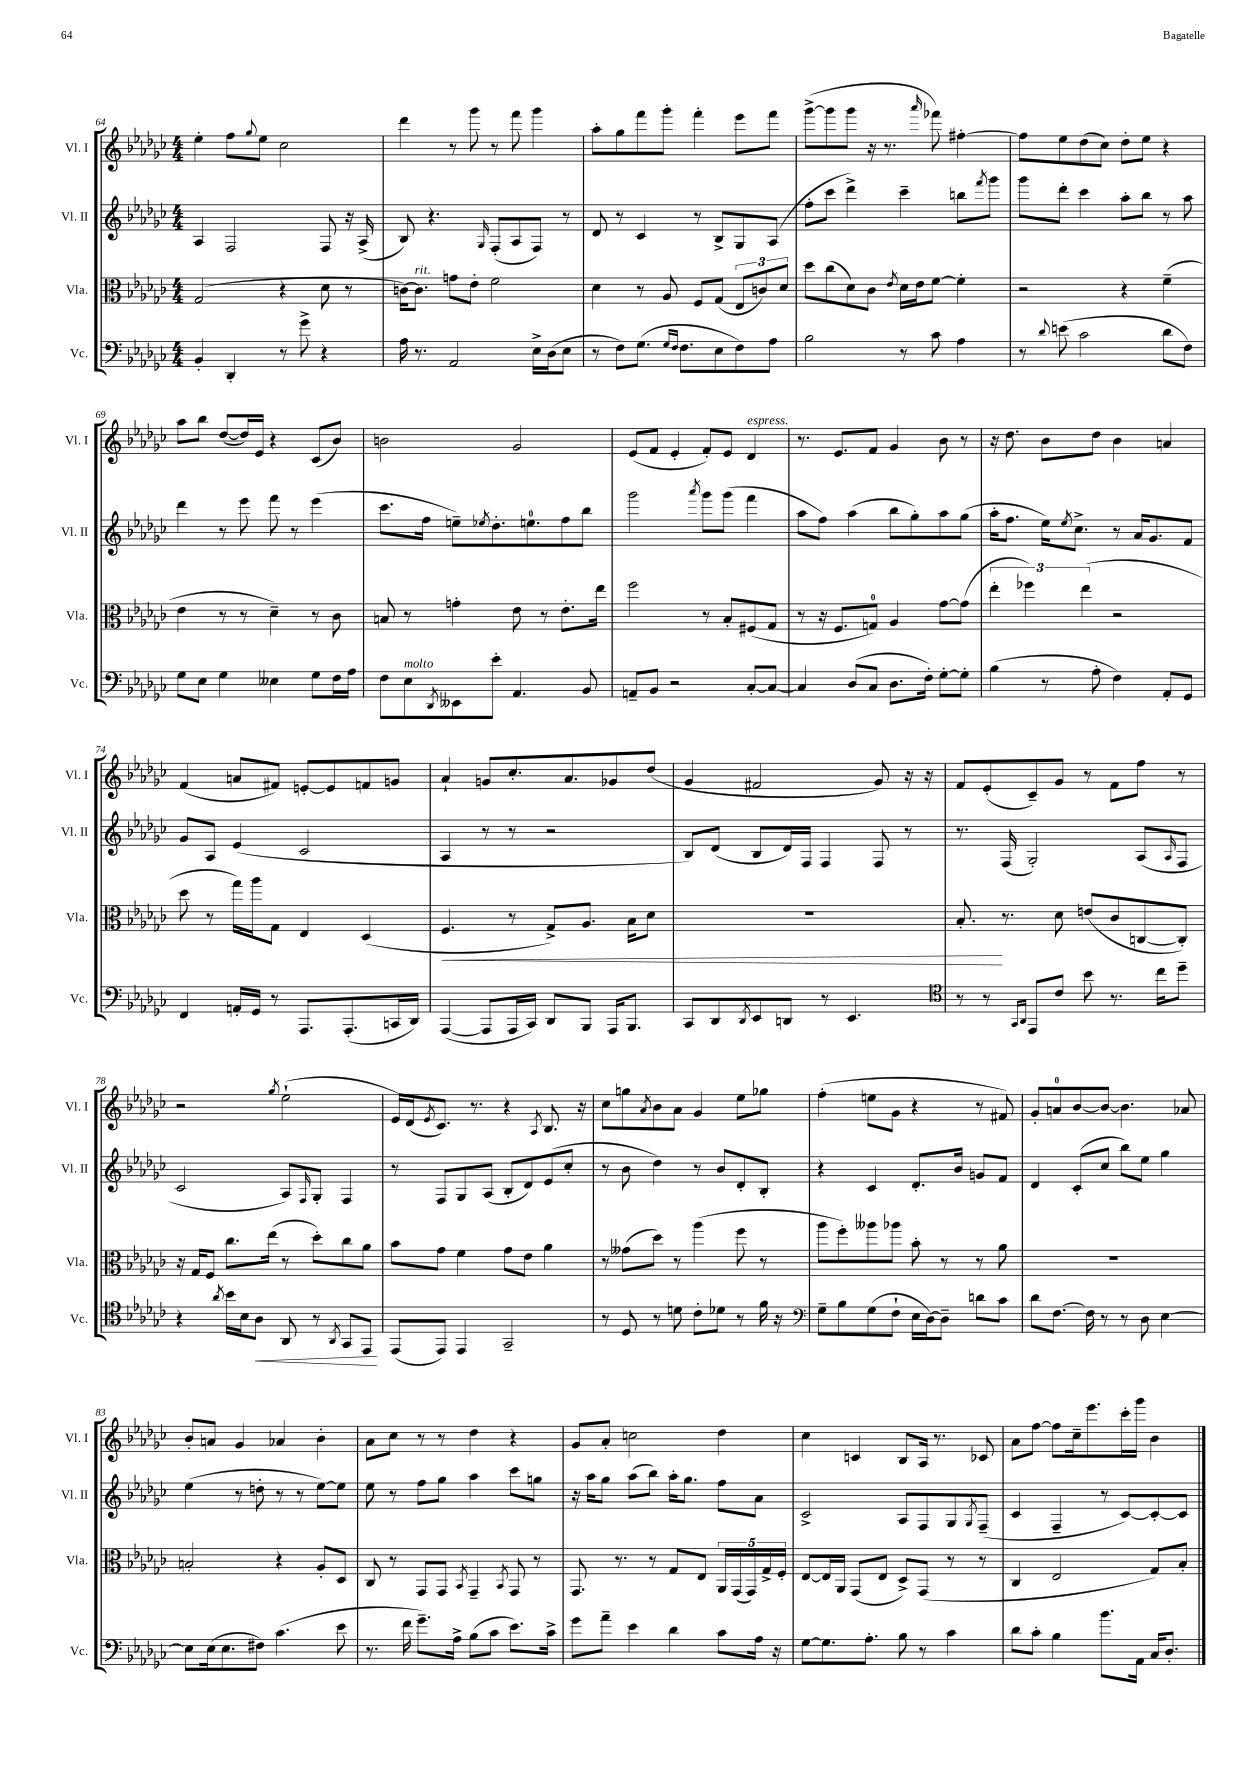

**kern	**dynam	**kern	**dynam	**kern	**kern
*part4	*part4	*part3	*part3	*part2	*part1
*staff4	*staff4	*staff3	*staff3	*staff2	*staff1
*I"Vc.	*	*I"Vla.	*	*I"Vl. II	*I"Vl. I
*I'Vc.	*	*I'Vla.	*	*I'Vl. II	*I'Vl. I
*clefF4	*	*clefC3	*	*clefG2	*clefG2
*k[b-e-a-d-g-c-]	*	*k[b-e-a-d-g-c-]	*	*k[b-e-a-d-g-c-]	*k[b-e-a-d-g-c-]
*M4/4	*	*M4/4	*	*M4/4	*M4/4
=64	=64	=64	=64	=64	=64
4BB-'/	.	(2G-/	.	4A-/	4ee-'\
4DD-'/	.	.	.	2F/	8ff\L
.	.	.	.	.	8qqgg-/
.	.	.	.	.	8ee-\J
8r	.	4r	.	.	2cc-\
8g-^\	.	.	.	.	.
4r	.	8d-\	.	8F/	.
.	.	8r	.	16r	.
.	.	.	.	(16A-^/	.
=65	=65	=65	=65	=65	=65
16A-\	.	[16cn\KL)	.	8B-/)	4ddd-\
!	!	!LO:TX:a:i:t=rit.	!	!	!
8.r	.	8.c\J]	.	.	.
.	.	.	.	4.r	.
2AA-/	.	8gn\L	.	.	8r
.	.	8e-'\J	.	.	8ggg-\
.	.	.	.	16qqG-/	.
.	.	2f\	.	(8F'/L	8r
.	.	.	.	8A-/	8fff\
16E-^\LL	.	.	.	8F/J)	4ggg-\
(16D-\J	.	.	.	.	.
8E-\J	.	.	.	8r	.
=66	=66	=66	=66	=66	=66
8r	.	4d-\	.	8d-/	8aa-'\L
8F\L)	.	.	.	8r	8gg-\
(8.G-\J	.	8r	.	4c-/	8fff\
.	.	8A-/	.	.	8ggg-'\J
16qqG-/LL	.	.	.	.	.
16qqF/JJ	.	.	.	.	.
8.F\L	.	.	.	.	.
.	.	8F/L	.	8r	4fff'\
8E-\	.	(8G-/J	.	8B-^/L	.
8F\)	.	12E-/L	.	8G-/	8eee-\L
.	.	12cn/)	.	.	.
8A-\J	.	.	.	(8A-/J	8fff\J
.	.	12d-/J	.	.	.
=67	=67	=67	=67	=67	=67
2B-\	.	8dd-\L	.	8ff'\L	([8ggg-^\L
.	.	(8cc-\	.	8ccc-\J	8ggg-\]
.	.	8d-\)	.	4ddd-^\)	8ggg-\J
.	.	8c-\J	.	.	16r
.	.	.	.	.	8.r
.	.	8qe-/	.	.	.
8r	.	16d-\LL	.	4ccc-~\	.
.	.	16e-\J	.	.	.
.	.	.	.	.	16qqaaa-/
8c-\	.	[8f\J	.	.	8fff-X\)
4A-\	.	4f'\]	.	8bbn\L	[4ff#X'\
.	.	.	.	8qfff/	.
.	.	.	.	8ggg-\J	.
=68	=68	=68	=68	=68	=68
8r	.	2r	.	8ggg-\L	8ff#\L]
8qqd-/	.	.	.	.	.
(8en\	.	.	.	8ddd-'\J	8ee-\
2c-\	.	.	.	4ccc-\	(8dd-\
.	.	.	.	.	8cc-\J)
.	.	4r	.	8aa-'\L	8dd-'\L
.	.	.	.	8bb-\J	8ee-\J
8d-\L	.	(4f~\	.	8r	4r
8F\J)	.	.	.	8aa-\	.
!!LO:LB:g=z
=69	=69	=69	=69	=69	=69
8G-\L	.	4e-\	.	4ddd-\	8aa-\L
8E-\J	.	.	.	.	8bb-\J
4G-\	.	8r	.	8r	([8dd-/L
.	.	8r	.	8eee-\	16dd-/L])
.	.	.	.	.	16e-/JJ
4E--X\	.	4d-~\)	.	8fff\	4r
.	.	.	.	8r	.
8G-\L	.	8r	.	(4eee-\	(8c-/L
16F\L	.	8c-\	.	.	8b-/J)
16A-\JJ	.	.	.	.	.
=70	=70	=70	=70	=70	=70
8F\L	.	8Bn/	.	8.ccc-\L	2bn\
!LO:TX:a:i:t=molto	!	!	!	!	!
8E-\	.	8r	.	.	.
.	.	.	.	16ff\Jk	.
8qDD-/	.	.	.	.	.
8EE--X\	.	4gn'\	.	8een~\L)	.
.	.	.	.	8qee-X/	.
8e-'\J	.	.	.	8.dd-'\	.
4.AA-/	.	8e-\	.	.	2g-/
.	.	.	.	8.een\	.
.	.	8r	.	.	.
.	.	8.e-'\L	.	8ff\	.
8BB-/	.	.	.	8bb-\J	.
.	.	16ee-\Jk	.	.	.
=71	=71	=71	=71	=71	=71
8AAn~/L	.	2ff\	.	2ggg-\	(8e-/L
8BB-/J	.	.	.	.	8f/J
2r	.	.	.	.	4e-'/
.	.	.	.	8qaaa-/	.
.	.	8r	.	8ggg-\L	8f'/L)
.	.	8B-'/L	.	(8ggg-\J	8e-/J
!	!	!	!	!	!LO:TX:a:i:t=espress.
[8C-'/L	.	(8F#X/	.	4fff\	4d-/
8C-/J_	.	8G-/J	.	.	.
=72	=72	=72	=72	=72	=72
4C-/]	.	8r	.	8aa-\L	8.r
.	.	16r	.	8ff\J)	.
.	.	8.F/L	.	.	8.e-/L
(8D-/L	.	.	.	(4aa-\	.
8C-/J	.	8Gn/J)	.	.	8f/J
8.D-\L	.	4A-/	.	8bb-\L	4g-/
.	.	.	.	8gg-'\)	.
16F'\Jk)	.	.	.	.	.
[8G-'\L	.	[8g-\L	.	8aa-\	8b-\
8G-'\J]	.	(8g-\J]	.	(8gg-\J	8r
=73	=73	=73	=73	=73	=73
(4B-\	.	6ee-'\	.	16aa-'\KL	16r
.	.	.	.	8.ff\J	8.dd-\
.	.	6ff-X\)	.	.	.
8r	.	.	.	16ee-\KL)	8b-\L
.	.	.	.	8qee-/	.
.	.	.	.	8.cc-^\J	.
.	.	(6ee-\	.	.	.
8A-'\	.	.	.	.	8dd-\J
4F\)	.	2r	.	8r	4b-\
.	.	.	.	16a-/KL	.
.	.	.	.	8.g-/	.
8AA-'/L	.	.	.	.	4an/
8GG-/J	.	.	.	8f/J	.
!!LO:LB:g=z
=74	=74	=74	=74	=74	=74
4FF/	.	8dd-\	.	8g-/L	(4f/
.	.	8r	.	8A-/J	.
16AAn'/LL	.	16gg-\LL)	.	(4e-/	8an/L
16GG-/JJ	.	16aa-\J	.	.	.
8r	.	8G-\J	.	.	8f#X/J)
8.AAA-/L	.	4E-/	.	2c-/	[8en'/L
.	.	.	.	.	8e/]
(8.AAA-'/	.	.	.	.	.
.	.	(4D-/	.	.	8fn/
16CCn/L	.	.	.	.	8gn/J
16DD-/JJ)	.	.	.	.	.
=75	=75	=75	=75	=75	=75
!	!	!	!LO:HP:b	!	!
([4AAA-/	.	4.F/	<	4A-/	4a-`/
8AAA-/L]	.	.	.	8r	8gn/L
16AAA-/L	.	8r	.	8r	8.cc-'/
16CC-/JJ)	.	.	.	.	.
8DD-/L	.	8G-^/L)	.	2r	.
.	.	.	.	.	8.a-/
8BBB-/J	.	8.A-/J	.	.	.
16AAA-/KL	.	.	.	.	8g-X/
8.BBB-/J	.	16B-\KL	.	.	.
.	.	8d-\J	.	.	(8dd-/J
=76	=76	=76	=76	=76	=76
8CC-/L	.	1r	.	8B-/L)	4g-/
8DD-/	.	.	.	(8d-/J	.
8qDD-/	.	.	.	.	.
8EE-/	.	.	.	8B-/L	2f#X/
8DDn/J	.	.	.	16d-/L)	.
.	.	.	.	16F/JJ	.
8r	.	.	.	4F/	.
4.EE-/	.	.	.	.	.
.	.	.	.	8F/	8g-/)
.	.	.	.	8r	16r
.	.	.	.	.	16r
=77	=77	=77	=77	=77	=77
*clefC4	*	*	*	*	*
8r	.	8.B-'/	.	8.r	8f/L
8r	.	.	.	.	(8e-'/
.	.	8.r	[	(16F/	.
16qqGG-/LL	.	.	.	.	.
16qqAA-/JJ	.	.	.	.	.
8EE-/L	.	.	.	2G-'/)	8c-~/)
8c-/J	.	8d-\	.	.	8g-/J
8b-\	.	(8en/L	.	.	8r
8.r	.	8c-/	.	.	8f\L
.	.	[8Cn/	.	(8A-/L	8ff\J
16cc-\KL	.	.	.	.	.
.	.	.	.	16qqA-/	.
8dd-~\J	.	8C'/J])	.	8F/J	8r
!!LO:LB:g=z
=78	=78	=78	=78	=78	=78
4r	.	16r	.	2c-/	2r
.	.	16G-/KL	.	.	.
.	.	8F/J	.	.	.
8qa-/	.	.	.	.	.
16b-\LL	.	8.cc-\L	.	.	.
16B-\J	.	.	.	.	.
!	!LO:HP:b	!	!	!	!
8A-\J	<	.	.	.	.
.	.	(16ee-\Jk	.	.	.
.	.	.	.	.	8qgg-/
8AA-/	.	8r	.	8A-/L)	(2ee-`\
.	.	.	.	16qqF/	.
8r	.	8dd-'\L)	.	8G-'/J	.
8qAA-/	.	.	.	.	.
8GG-/L	.	8cc-\	.	4F/	.
8EE-/J	.	8a-\J	.	.	.
.	[	.	.	.	.
=79	=79	=79	=79	=79	=79
(8EE-/L	.	8b-\L	.	8r	16e-/LL)
.	.	.	.	.	(16d-/J
.	.	.	.	.	8qe-/
8EE-/J)	.	8g-\J	.	8F/L	8.c-/J)
4EE-/	.	4f\	.	8G-/	.
.	.	.	.	.	8.r
.	.	.	.	(8A-/J	.
2GG-~/	.	8g-\L	.	8B-'/L	4r
.	.	8e-\J	.	8d-/)	.
.	.	.	.	.	8qA-/
.	.	4a-\	.	(8e-/	8.B-/
.	.	.	.	8cc-'/J	.
.	.	.	.	.	16r
=80	=80	=80	=80	=80	=80
8r	.	8r	.	8r	8cc-\L
8D-/	.	(8g--X\L	.	8b-\	8ggn\
.	.	.	.	.	8qa-/
8r	.	8dd-\J)	.	4dd-\)	8b-\
8dn\	.	8r	.	.	8a-\J
8c-'\L	.	(4aa-\	.	8r	4g-/
8d-X\J	.	.	.	8b-/L	.
8r	.	8ff\	.	8d-'/	8ee-\L
16f\	.	8r	.	8B-'/J	8gg-X\J
16r	.	.	.	.	.
=81	=81	=81	=81	=81	=81
*clefF4	*	*	*	*	*
8G-~\L	.	8aa-\L	.	4r	(4ff'\
8B-\	.	8ff'\)	.	.	.
(8G-\	.	8aa--X\	.	4c-/	8een\L
8F`\J	.	8aa-X\J	.	.	8g-\J
16E-\LL	.	8b-'\	.	8.d-'/L	4r
[16D-\J)	.	.	.	.	.
8D-~\J]	.	8r	.	.	.
.	.	.	.	16b-/Jk	.
8dn\L	.	8r	.	8gn/L	8r
8c-\J	.	8a-\	.	8f/J	8f#X/)
=82	=82	=82	=82	=82	=82
8d-\L	.	1r	.	4d-/	8g-'/L
[8.F\J	.	.	.	.	8an/
.	.	.	.	(8c-'/L	[8b-/
16F\]	.	.	.	.	.
8r	.	.	.	8cc-/J	8b-/J_
8r	.	.	.	8bb-\L)	4.b-\]
8D-\	.	.	.	8ee-\J	.
[4E-\	.	.	.	4gg-\	.
.	.	.	.	.	8a-X/
!!LO:LB:g=z
=83	=83	=83	=83	=83	=83
8E-\L]	.	2Bn'/	.	(4ee-\	8b-'/L
(16E-\k	.	.	.	.	8an/J
8.E-\	.	.	.	.	.
.	.	.	.	8r	4g-/
8F#X\J)	.	.	.	8ddn'\	.
(4.c-\	.	4r	.	8r	4a-X/
.	.	.	.	8r	.
.	.	8A-'/L	.	[8ee-\L)	4b-'\
8e-\	.	8D-/J	.	8ee-\J]	.
=84	=84	=84	=84	=84	=84
8.r	.	8C-/	.	8ee-\	8a-\L
.	.	8r	.	8r	8cc-\J
16f\	.	.	.	.	.
8.g-~\L)	.	8GG-/L	.	8ff\L	8r
.	.	8GG-/J	.	8gg-\J	8r
16A-^\Jk	.	.	.	.	.
.	.	8qBB-/	.	.	.
(8B-\L	.	4GG-~/	.	4aa-\	4dd-\
8c-\J	.	.	.	.	.
.	.	8qBB-/	.	.	.
8.e-\L)	.	8GG-/	.	8ccc-\L	4r
.	.	8r	.	8ggn\J	.
16c-^\Jk	.	.	.	.	.
=85	=85	=85	=85	=85	=85
8g-\L	.	8.GG-/	.	16r	8g-/L
.	.	.	.	16aa-\KL	.
8a-~\J	.	.	.	8gg-\J	8a-'/J
.	.	8.r	.	.	.
4e-\	.	.	.	(8aa-\L	2ccn\
.	.	8r	.	8bb-\J)	.
4d-\	.	8G-/L	.	16aa-'\KL	.
.	.	.	.	8.gg-\J	.
.	.	8E-/J	.	.	.
8c-\L	.	20AA-/LL	.	8ff\L	4dd-\
.	.	(20GG-/	.	.	.
.	.	20GG-/)	.	.	.
16A-\Jk	.	.	.	8a-\J	.
.	.	20G-^/	.	.	.
16r	.	.	.	.	.
.	.	20F'/JJ	.	.	.
=86	=86	=86	=86	=86	=86
[8G-\L	.	[8E-/L	.	2c-^/	4cc-\
8.G-\]	.	16E-/L]	.	.	.
.	.	16AA-/JJ	.	.	.
.	.	(8GG-/L	.	.	4cn/
8.A-'\J	.	.	.	.	.
.	.	8E-/J	.	.	.
8B-\	.	8D-^/L)	.	8A-/L	8B-/L
8r	.	(8GG-/J	.	8F/	16A-/Jk
.	.	.	.	.	8.r
4c-\	.	8r	.	8G-/	.
.	.	.	.	8qG-/	.
.	.	8r	.	(8F~/J	8c-X/
=87	=87	=87	=87	=87	=87
8d-\L	.	4C-/	.	4c-/	8a-\L
8c-'\J	.	.	.	.	[8ff\J
4B-\	.	2E-/	.	4F~/	8ff\L]
.	.	.	.	.	16cc-~\k
.	.	.	.	.	8.eee-\
8.b-\L	.	.	.	8r	.
.	.	.	.	[8c-/L)	16ccc-'\L
16AA-\Jk	.	.	.	.	16ggg-\JJ
16C-/KL	.	8G-/L)	.	8c-'/_	4b-\
8.D-'/J	.	.	.	.	.
.	.	8B-'/J	.	8c-/J]	.
==	==	==	==	==	==
*-	*-	*-	*-	*-	*-
